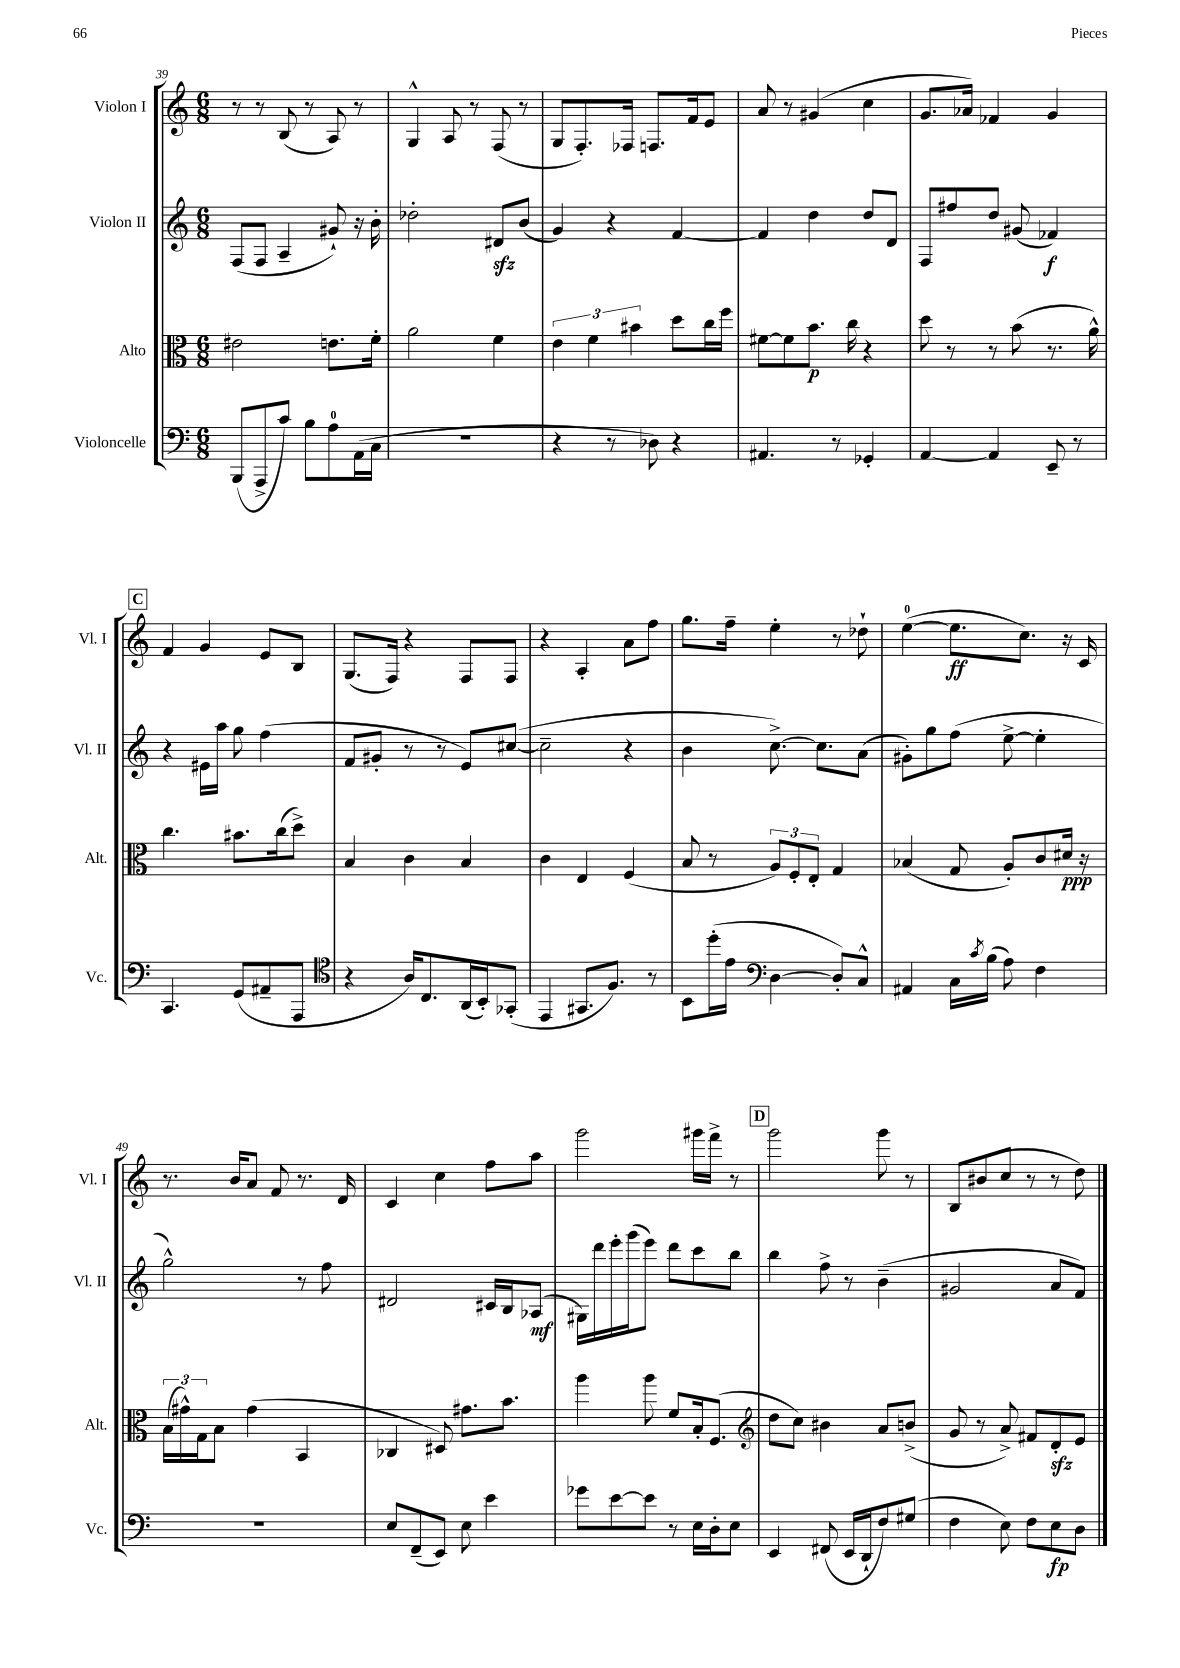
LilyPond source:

<<
\new StaffGroup <<
\new Staff = "s0" \with { instrumentName = "Violon I" shortInstrumentName = "Vl. I" } {
    \clef treble \key c \major \numericTimeSignature \time 6/8
    r8 r8 b8( r8 a8) r8 |
    g4-^ a8 r8 f8( r8 |
    g8 f8.-.) fes16 f8. f'16 e'8 |
    a'8 r8 gis'4( c''4 |
    g'8. aes'16) fes'4 g'4 |
    \mark \markup { \box "C" } f'4 g'4 e'8 b8 |
    g8.( f16) r4 f8 f8 |
    r4 a4-. a'8 f''8 |
    g''8. f''16-- e''4-. r8 des''8-! |
    e''4-0~( e''8.\ff c''8.) r16 c'16 |
    r8. b'16 a'8 f'8 r8. d'16 |
    c'4 c''4 f''8 a''8 |
    g'''2 gis'''16 f'''16-> r8 |
    \mark \markup { \box "D" } g'''2 g'''8 r8 |
    b8 bis'8( c''8 r8 r8 d''8) \bar "|." |
}
\new Staff = "s1" \with { instrumentName = "Violon II" shortInstrumentName = "Vl. II" } {
    \clef treble \key c \major \numericTimeSignature \time 6/8
    f8( f8 a4-- gis'8-!) r16 b'16-. |
    des''2-. dis'8\sfz b'8( |
    g'4) r4 f'4~ |
    f'4 d''4 d''8 d'8 |
    f8 fis''8 d''8 gis'8( fes'4\f) |
    \mark \markup { \box "C" } r4 eis'16 a''16 g''8 f''4( |
    f'8 gis'8-. r8 r8 e'8) cis''8~( |
    cis''2-- r4 |
    b'4 c''8.~->) c''8. a'8( |
    gis'8-.) g''8 f''8( e''8~-> e''4-. |
    g''2-^) r8 f''8 |
    dis'2 cis'16 b16 aes8\mf( |
    gis16) d'''16 e'''16-. g'''16( e'''8) d'''8 c'''8 b''8 |
    \mark \markup { \box "D" } b''4 f''8-> r8 b'4--( |
    gis'2 a'8 f'8) \bar "|." |
}
\new Staff = "s2" \with { instrumentName = "Alto" shortInstrumentName = "Alt." } {
    \clef alto \key c \major \numericTimeSignature \time 6/8
    eis'2 e'8. f'16-. |
    a'2 f'4 |
    \tuplet 3/2 { e'4 f'4 bis'4 } d''8 c''16 f''16 |
    fis'8~ fis'8 b'8.\p c''16 r4 |
    d''8 r8 r8 b'8( r8. a'16-^) |
    \mark \markup { \box "C" } c''4. bis'8. c''16( d''8->) |
    b4 c'4 b4 |
    c'4 e4 f4( |
    b8 r8 \tuplet 3/2 { a8) f8-. e8-. } g4 |
    bes4( g8 a8-.) c'8 dis'16\ppp r16 |
    \tuplet 3/2 { b16( gis'16-^) g16 } b8 gis'4( b,4 |
    ces4 dis8) gis'8. b'8. |
    a''4 a''8 f'8 b16-. f8.( |
    \mark \markup { \box "D" } \clef treble d''8 c''8) bis'4 a'8 b'8->( |
    g'8 r8 a'8->) fis'8 d'8-.\sfz e'8 \bar "|." |
}
\new Staff = "s3" \with { instrumentName = "Violoncelle" shortInstrumentName = "Vc." } {
    \clef bass \key c \major \numericTimeSignature \time 6/8
    b,,8( a,,8-> c'8) b8 a8-0 a,16( c16 |
    R2. |
    r4 r8 des8) r4 |
    ais,4. r8 ges,4-. |
    a,4~ a,4 e,8-- r8 |
    \mark \markup { \box "C" } c,4. g,8( ais,8-- a,,8 |
    \clef tenor r4 a16) c8. a,16( b,16-.) ges,8-.( |
    e,4 gis,8. f8.) r8 |
    b,8 d''16-.( e'16 \clef bass d4~ d8-.) c8-^ |
    ais,4 c16 \acciaccatura { c'8 } b16( a8) f4 |
    R2. |
    e8 f,8--( e,8) e8 e'4 |
    ges'8 e'8~ e'8 r8 e16 d16-. e8 |
    \mark \markup { \box "D" } e,4 fis,8( e,16 d,16-! f8) gis8( |
    f4 e8) f8 e8\fp d8 \bar "|." |
}
>>
>>
\layout { \context { \Score currentBarNumber = #39 } }
